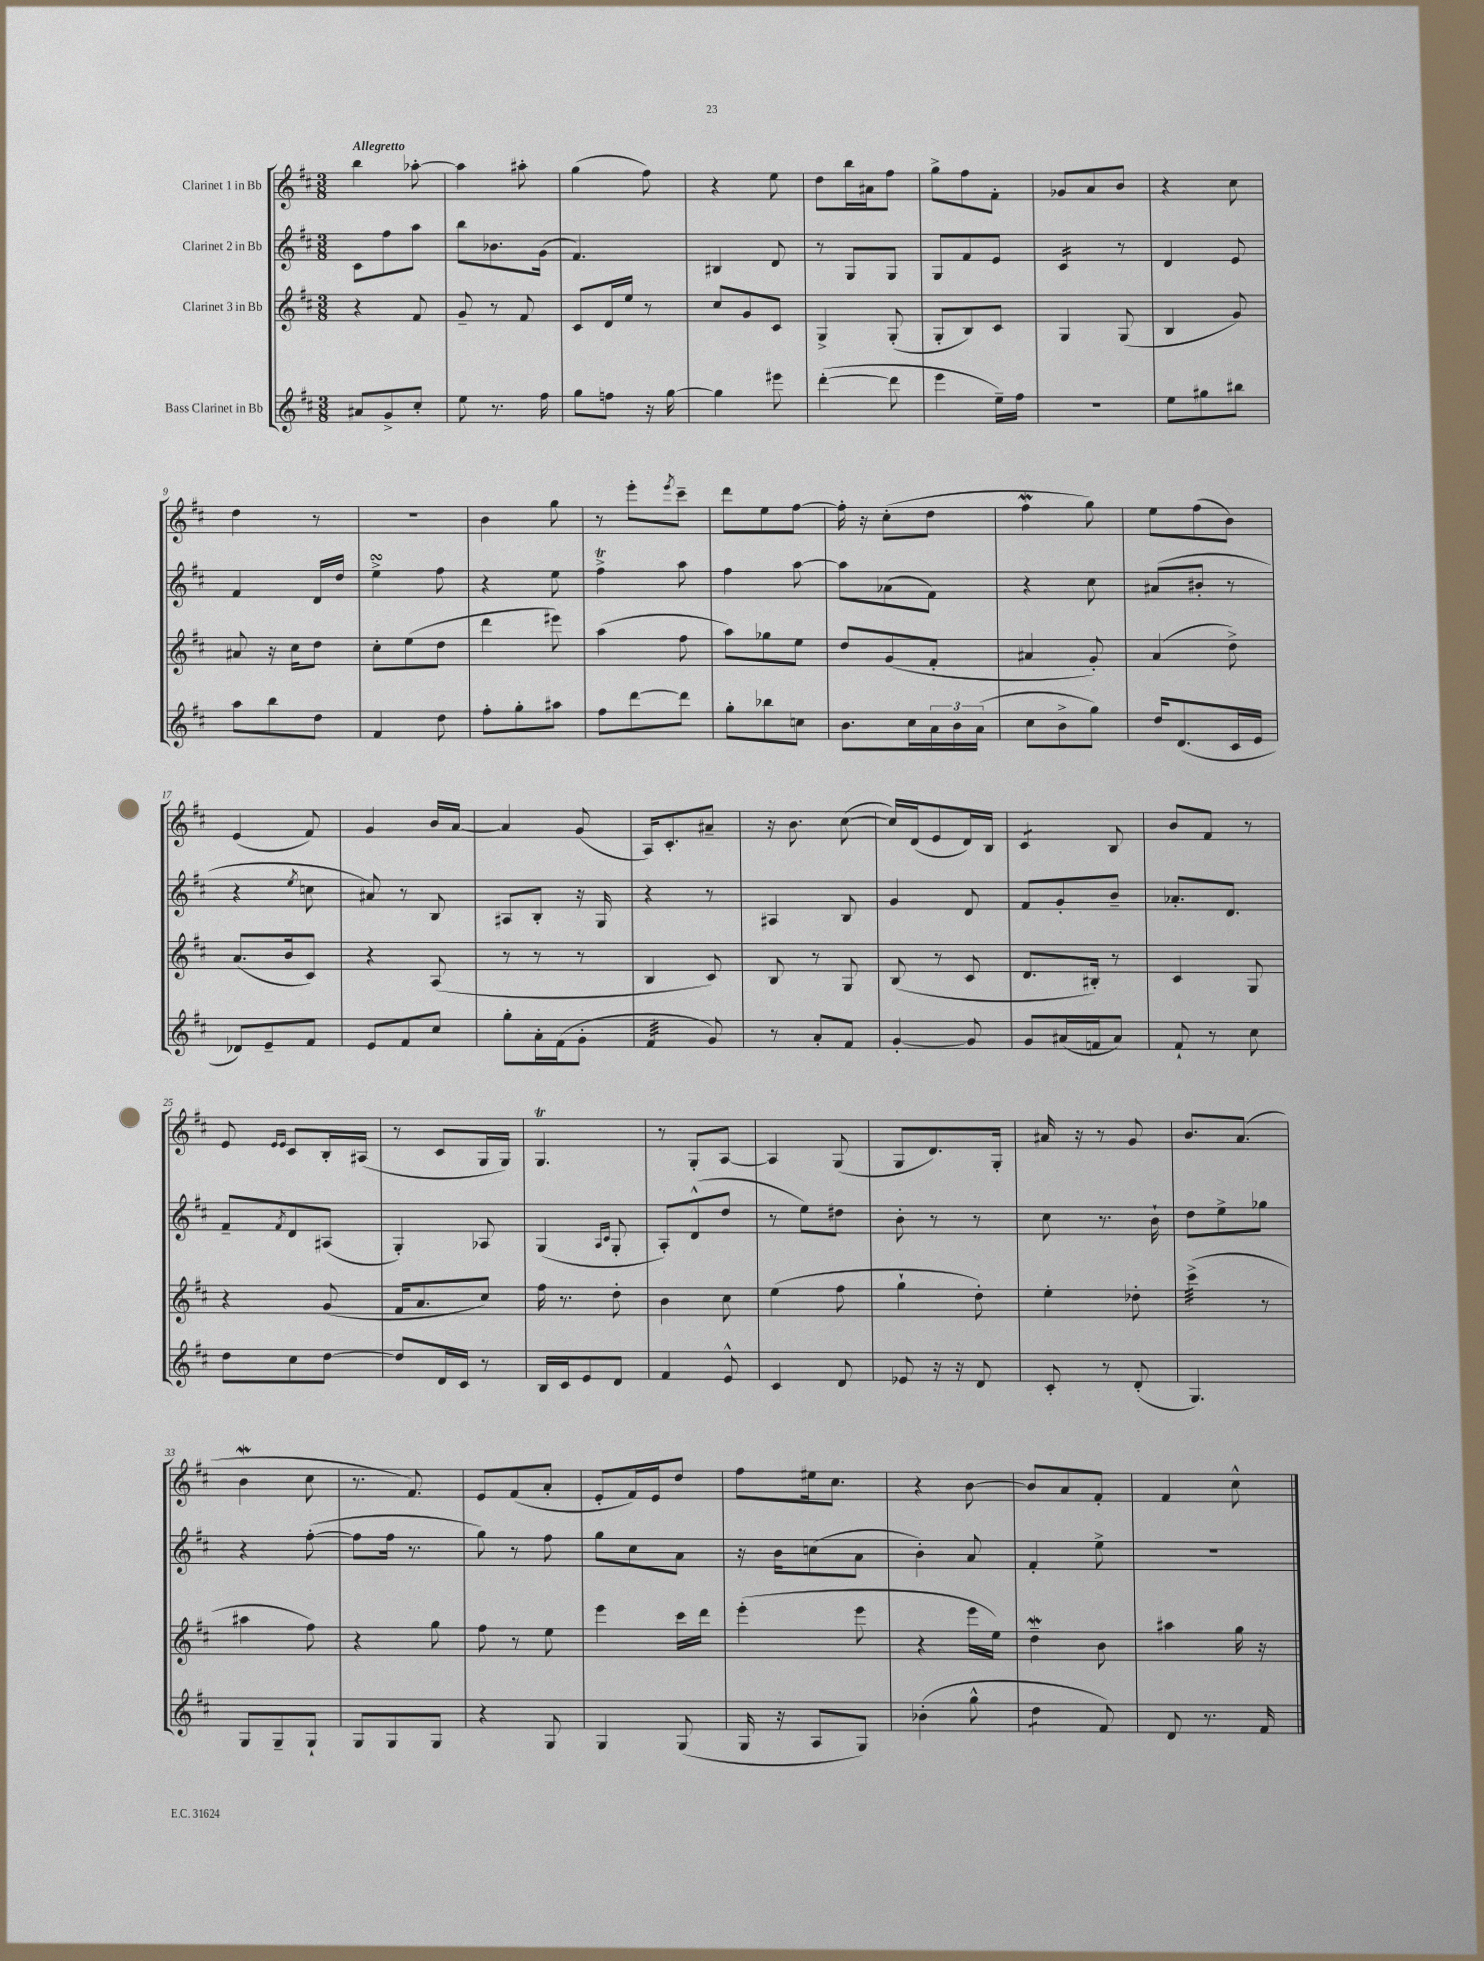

**kern	**kern	**kern	**kern
*staff4	*staff3	*staff2	*staff1
*clefG2	*clefG2	*clefG2	*clefG2
*k[f#c#]	*k[f#c#]	*k[f#c#]	*k[f#c#]
*M3/8	*M3/8	*M3/8	*M3/8
8a#/L	4r	8c#\L	4bb\
8g^/	.	8ff#\	.
8cc#'/J	8f#/	8aa\J	[8aa-'\
=	=	=	=
8ee\	8g~/	8bb\L	4aa-\]
8.r	8r	8.b-\	.
.	8f#/	.	8aa#'\
16ff#\	.	(16g\Jk	.
=	=	=	=
8gg\L	8c#/L	4.f#/)	(4gg\
8ff\J	16d/L	.	.
.	16ee/JJ	.	.
16r	8r	.	8ff#\)
[16gg\	.	.	.
=	=	=	=
4gg\]	8cc#/L	4B#/	4r
.	8g/	.	.
8eee#\	8c#/J	8d/	8ee\
=	=	=	=
([4ddd'\	4G^/	8r	8dd\L
.	.	8G/L	16bb\L
.	.	.	16a#\J
8ddd\]	(8G'/	8G/J	8ff#\J
=	=	=	=
4eee\	8G'/L	8G/L	8gg^\L
.	8B/)	8f#/	8ff#\
16ee~\LL)	8c#/J	8e/J	8f#'\J
16ff#\JJ	.	.	.
=	=	=	=
4.r	4G/	4c#/	8g-/L
.	.	.	8a/
.	(8G/	8r	8b/J
=	=	=	=
8ee\L	4B/	4d/	4r
8gg#\	.	.	.
8bb#\J	8g/)	8e/	8cc#\
=	=	=	=
8aa\L	8a#/	4f#/	4dd\
8bb\	16r	.	.
.	16cc#\LK	.	.
8dd\J	8dd\J	16d/LL	8r
.	.	16dd/JJ	.
=	=	=	=
4f#/	8cc#'\L	4ee^\	4.r
.	(8ee\	.	.
8dd\	8dd\J	8ff#\	.
=	=	=	=
8ff#'\L	4ddd\	4r	4b\
8gg'\	.	.	.
8aa#\J	8eee#\)	8ee\	8gg\
=	=	=	=
8ff#\L	(4aa\	4ff#^\	8r
[8ddd\	.	.	8eee'\L
.	.	.	8qeee/
8ddd\]J	8ff#\	8aa\	8ccc#~\J
=	=	=	=
8gg'\L	8aa\L)	4ff#\	8ddd\L
8bb-\	8gg-\	.	8ee\
8cc\J	8ee\J	[8aa\	[8ff#\J
=	=	=	=
8.b\L	8dd/L	8aa\]L	16ff#'\]
.	.	.	16r
.	(8g/	(8a-\	(8cc#'\L
16cc#\L	.	.	.
24a\	8f#'/J	8f#\J)	8dd\J
24b\	.	.	.
(24a\JJ	.	.	.
=	=	=	=
8cc#\L	4a#/	4r	4ff#\
8b^\	.	.	.
8gg\J)	8g'/)	8cc#\	8gg\)
=	=	=	=
16dd/LK	(4a/	(8a#/L	8ee\L
(8.d/	.	.	.
.	.	8b#'/J	(8ff#\
16c#/L	8dd^\)	8r	8b\J)
16e/JJ	.	.	.
=	=	=	=
8d-/L)	(8.a/L	4r	(4e/
8e~/	.	.	.
.	16b/k	.	.
.	.	8qee/	.
8f#/J	8c#/J)	8cc\	8f#/)
=	=	=	=
8e/L	4r	8a#/)	4g/
8f#/	.	8r	.
8cc#/J	(8A/	8B/	16b/LL
.	.	.	[16a/JJ
=	=	=	=
8gg'\L	8r	8A#/L	4a/]
16a'\L	8r	8B'/J	.
(16f#\J	.	.	.
8g'\J	8r	16r	(8g/
.	.	16G/	.
=	=	=	=
4f#/	4B/	4r	16A/LK)
.	.	.	8.c#'/
8g/)	8c#/)	8r	8a#~/J
=	=	=	=
8r	8B/	4A#/	16r
.	.	.	8.b\
8a'/L	8r	.	.
8f#/J	8G/	8B/	([8cc#\
=	=	=	=
[4g'/	(8B/	4g/	16cc#/]LL)
.	.	.	(16d/J
.	8r	.	8e/
8g/]	8c#/	8d/	16d/L)
.	.	.	16B/JJ
=	=	=	=
8g/L	8.d/L	8f#/L	4c#/
(16a#/L	.	8g'/	.
16f/J	16B#'/Jk)	.	.
8a#/J)	8r	8b~/J	8B/
=	=	=	=
8f#`/	4c#/	8.a-'/L	8b/L
8r	.	.	8f#/J
.	.	8.d/J	.
8cc#\	8G/	.	8r
=	=	=	=
8dd\L	4r	8f#~/L	8e/
.	.	.	16qqe/LL
.	.	8qf#/	16qqe/JJ
8cc#\	.	8d/	8c#/L
[8dd\J	(8g/	(8A#/J	16B'/L
.	.	.	(16A#/JJ
=	=	=	=
8dd/]L	16f#/LK	4G'/)	8r
.	8.a/	.	.
16d/L	.	.	8c#/L
16c#/JJ	.	.	.
8r	8cc#/J)	8A-/	16G/L
.	.	.	16G/JJ)
=	=	=	=
16B/LL	16ff#\	(4G/	4.G/
16c#/J	8.r	.	.
8e/	.	.	.
.	.	16qqA/LL	.
.	.	16qqc#/JJ	.
8d/J	8dd'\	8G'/	.
=	=	=	=
4f#/	4b\	8A'/L)	8r
.	.	(8d^^/	8G'/L
8e^^/	8cc#\	8dd/J	[8A/J
=	=	=	=
4c#/	(4ee\	8r	4A/]
.	.	8ee\L)	.
8d/	8ff#\	8dd#\J	(8G/
=	=	=	=
8e-/	4gg`\	8b'\	8G/L
16r	.	8r	8.d/)
16r	.	.	.
8d/	8dd'\)	8r	.
.	.	.	16G'/Jk
=	=	=	=
8c#'/	4ee'\	8cc#\	16a#/
.	.	.	16r
8r	.	8.r	8r
(8d'/	8dd-'\	.	8g/
.	.	16b`\	.
=	=	=	=
4.G/)	(4ccc#^\	8dd\L	8.b/L
.	.	8ee^\	.
.	.	.	(8.a/J
.	8r	8gg-\J	.
=	=	=	=
8G/L	4aa#\	4r	4b\
8G~/	.	.	.
8G`/J	8ff#\)	([8ff#'\	8cc#\
=	=	=	=
8G/L	4r	8ff#\]L	8.r
8G/	.	16ff#\Jk	.
.	.	8.r	8.f#/)
8G/J	8gg\	.	.
=	=	=	=
4r	8ff#\	8gg\)	8e/L
.	8r	8r	(8f#/
8G/	8ee\	8ff#\	8a'/J
=	=	=	=
4G/	4eee\	8gg\L	8e'/L
.	.	8cc#\	16f#/L)
.	.	.	16e/J
(8G/	16ccc#\LL	8a\J	8dd/J
.	16ddd\JJ	.	.
=	=	=	=
16G/	(4eee'\	16r	8ff#\L
16r	.	16b\LK	.
8A/L	.	(8cc\	16ee#\k
.	.	.	8.cc#\J
8G/J)	8eee\	8a\J	.
=	=	=	=
(4b-'\	4r	4b'\)	4r
8gg^^\	16eee\LL	8a/	[8b\
.	16ee\JJ)	.	.
=	=	=	=
4dd\	4dd~\	4f#'/	8b/]L
.	.	.	8a/
8f#/)	8b\	8ee^\	8f#'/J
=	=	=	=
8d/	4aa#\	4.r	4f#/
8.r	.	.	.
.	16gg\	.	8cc#^^\
16f#/	16r	.	.
==	==	==	==
*-	*-	*-	*-
